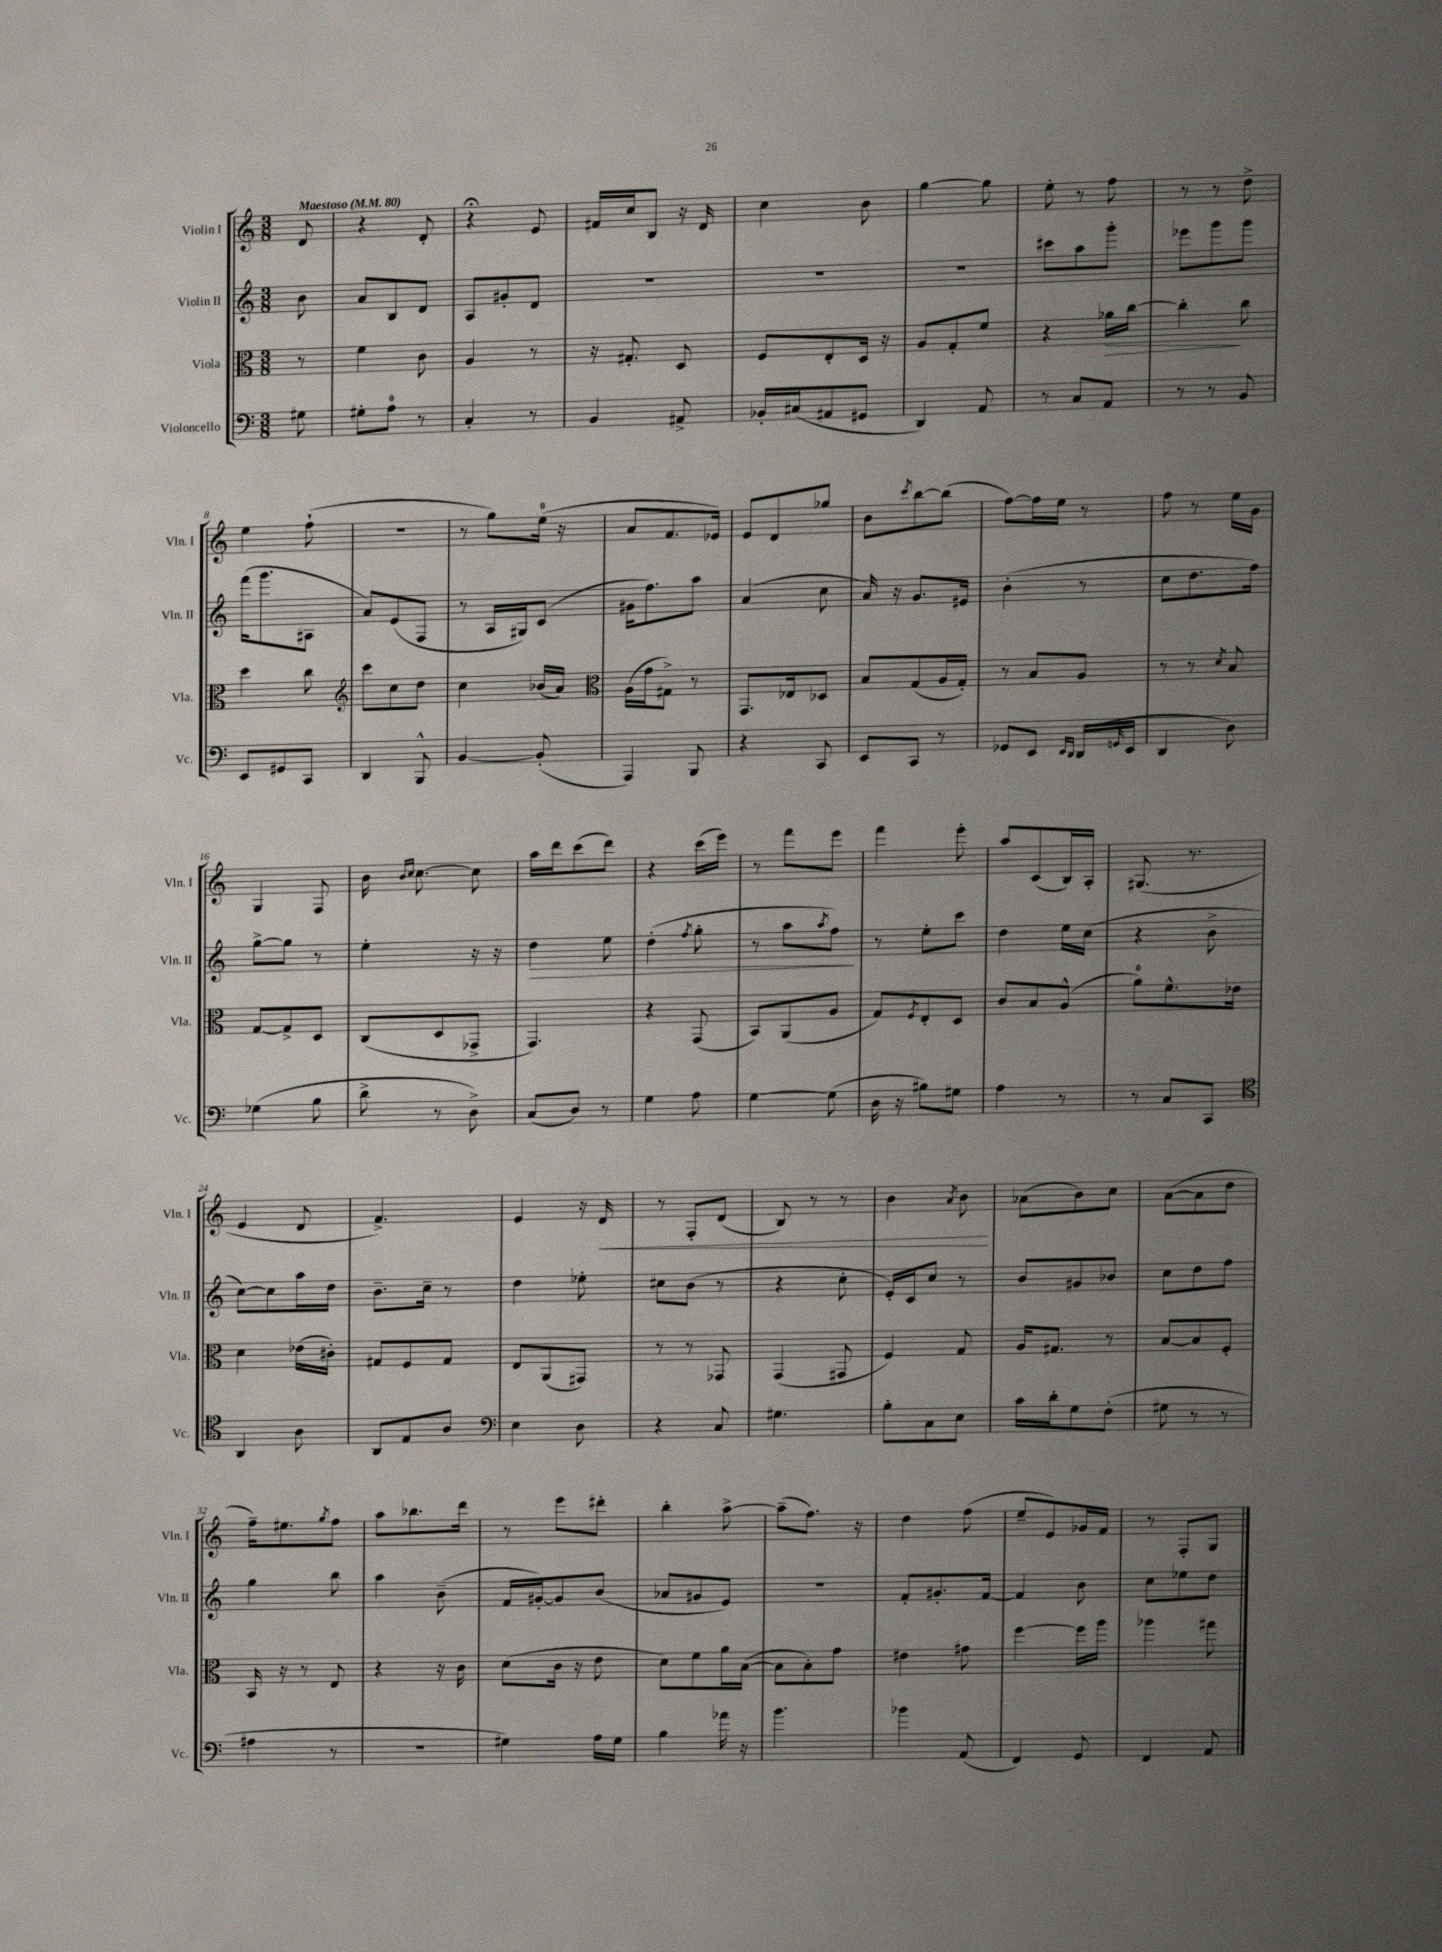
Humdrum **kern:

**kern	**kern	**kern	**kern
*staff4	*staff3	*staff2	*staff1
*clefF4	*clefC3	*clefG2	*clefG2
*k[]	*k[]	*k[]	*k[]
*M3/8	*M3/8	*M3/8	*M3/8
*MM80	*MM80	*MM80	*MM80
8G#	8r	8b	8d
=	=	=	=
8G#'	4f	8a	4r
8A	.	8B	.
8r	8c	8d	8d'
=	=	=	=
4C'	4A	8A	4r;
.	.	8g#'	.
8r	8r	8d	8e
=	=	=	=
4BB	16r	4.r	16f#
.	8.G#'	.	16cc
.	.	.	8B
8AA#^	8D	.	16r
.	.	.	16d
=	=	=	=
16BB-'	8F	4.r	4cc
(16C#	.	.	.
8AA#	8E'	.	.
8GG#	16D	.	8b
.	16r	.	.
=	=	=	=
4DD)	8A	4.r	[4gg
.	8G'	.	.
8AA	8f	.	8gg]
=	=	=	=
8r	4r	8ccc#	8ee'
8C	.	8aa	8r
8AA	16a-	8ggg'	8ff
.	[16cc	.	.
=	=	=	=
8r	4cc']	8eee-	8r
8r	.	8ggg	8r
8BB	8cc	8ggg	8dd^
=	=	=	=
8EE	4dd	(16fff	4ee
.	.	8.ggg	.
8GG#	.	.	.
8CC	8cc	8A#	(8ff`
=	=	=	=
*	*clefG2	*	*
4DD	8ccc	8a)	4.r
.	8cc	(8e	.
8BBB^^	8dd	8F	.
=	=	=	=
[4BB	4cc	8r	8r
.	.	16A	8gg)
.	.	16G#)	.
(8BB']	(16b-	(8c	(16ee
.	16a)	.	16r
=	=	=	=
*	*clefC3	*	*
4AAA)	(16A	16g#	8a
.	16g	8.ff)	.
.	8G#^)	.	8.f
8BBB	8r	8aa	.
.	.	.	16e-)
=	=	=	=
4r	8.GG	(4a	8e
.	.	.	8d
.	16E-	.	.
8CC	8D-	8cc	8gg-
=	=	=	=
8EE	8B	16a)	8b
.	.	16r	.
.	.	.	8qccc
8CC	(8G	8.g	[8bb
8r	16A	.	(8bb]
.	16G')	16e#	.
=	=	=	=
8GG-	8r	(4b'	[8ff)
8EE	8B	.	16ff]
.	.	.	16ee
16qqEE	.	.	.
16qqDD	.	.	.
(16DD	8A	8r	8r
16qqGG	.	.	.
16EE	.	.	.
=	=	=	=
4DD	8r	8cc	8ff
.	8r	8.dd	8r
.	8qd	.	.
8D)	8B	.	16ee
.	.	16ff)	16g
=	=	=	=
(4G-	[8G	[8gg^	4G
.	8G^]	8gg]	.
8B	8D	8r	8F
=	=	=	=
8d^	(8C	4ee'	16b
.	.	.	16qqb
.	.	.	16qqcc
.	.	.	[8.cc
8r	8D	.	.
8D^)	8GG-^	16r	8cc]
.	.	16r	.
=	=	=	=
(8C	4.GG)	4dd	16aa
.	.	.	16ddd
8D)	.	.	(8ccc
8r	.	8ee	8ddd)
=	=	=	=
4G	4r	(4dd'	4r
.	.	8qff	.
8A	(8GG	8gg'	(16ccc
.	.	.	16eee)
=	=	=	=
[4G	8BB)	8r	8r
.	(8AA	8aa	8fff
.	.	8qaa	.
(8G]	8A	8ff)	8eee
=	=	=	=
16D	8G)	8r	4fff
16r	.	.	.
.	8qF	.	.
8B#)	8E'	8ee'	.
8G#	8D	8ccc	8eee'
=	=	=	=
4A	8c	4dd	8aa
.	8B	.	(8c
8r	(8A^^	16ee	16B)
.	.	(16cc	16A'
=	=	=	=
8r	8a)	4r	(8.G#
8C	8.f^^	.	.
.	.	.	8.r
8CC	.	8b^	.
.	16e-	.	.
=	=	=	=
*clefC4	*	*	*
4AA	4d	[8cc)	4e
.	.	8cc]	.
8A	(16e-	16aa	8d
.	16c#')	16dd	.
=	=	=	=
8AA	8G#	8.b~	4.f^)
8E	8F	.	.
.	.	16cc~	.
8A	8G#	8r	.
=	=	=	=
*clefF4	*	*	*
4E	8E	4dd	4e
.	(8AA	.	.
8D	8GG#)	8ee-'	16r
.	.	.	16d
=	=	=	=
4r	8r	8cc#	8r
.	8r	(8b	8F'
8C	8GG-	8r	(8d
=	=	=	=
4.G#	(4GG	4r	8B)
.	.	.	8r
.	8GG#	8cc'	8r
=	=	=	=
8B'	4F)	16e')	4b
.	.	16c	.
8C	.	8cc	.
.	.	.	8qa
8E	8G	8r	8b
=	=	=	=
16c	16A	8b	(8a-
16d'	8.G#	.	.
8G	.	8g#	8b)
(8F'	8r	8b-	8cc
=	=	=	=
8G#	[8B	8cc	([8a
8r	8B]	8dd	8a]
8r	8F'	8ff	8dd
=	=	=	=
4A#	16BB	4gg	16ff~)
.	16r	.	8.ee#
.	8r	.	.
.	.	.	8qgg
8r	8E	8bb	8ff
=	=	=	=
4.r	4r	4aa	8aa
.	.	.	8.bb-
.	16r	(8b~	.
.	16c	.	16ddd
=	=	=	=
4G#)	(8d	16f	8r
.	.	[16g#')	.
.	16c	8g#]	8eee
.	16r	.	.
16A	8e	(8b	8ddd#'
16G#	.	.	.
=	=	=	=
4B	8d)	8a-	4bb'
.	8f	8g#	.
16a-	16a	8e)	[8aa^
16r	([16B	.	.
=	=	=	=
4.b	8B]	4.r	(8aa~]
.	8B')	.	8.ff)
.	8g	.	.
.	.	.	16r
=	=	=	=
4b-	4e#	8f'	4dd
.	.	8.g#'	.
(8AA	8g#	.	(8ff
.	.	[16f	.
=	=	=	=
4FF)	[4ff	4f]	8ee~
.	.	.	8e)
8GG	16ff]	8b	16g-
.	16aa	.	16f
=	=	=	=
4FF	4aa-	8cc	8r
.	.	8ee-	8F'
8AA	8gg#	8dd	8G
==	==	==	==
*-	*-	*-	*-
